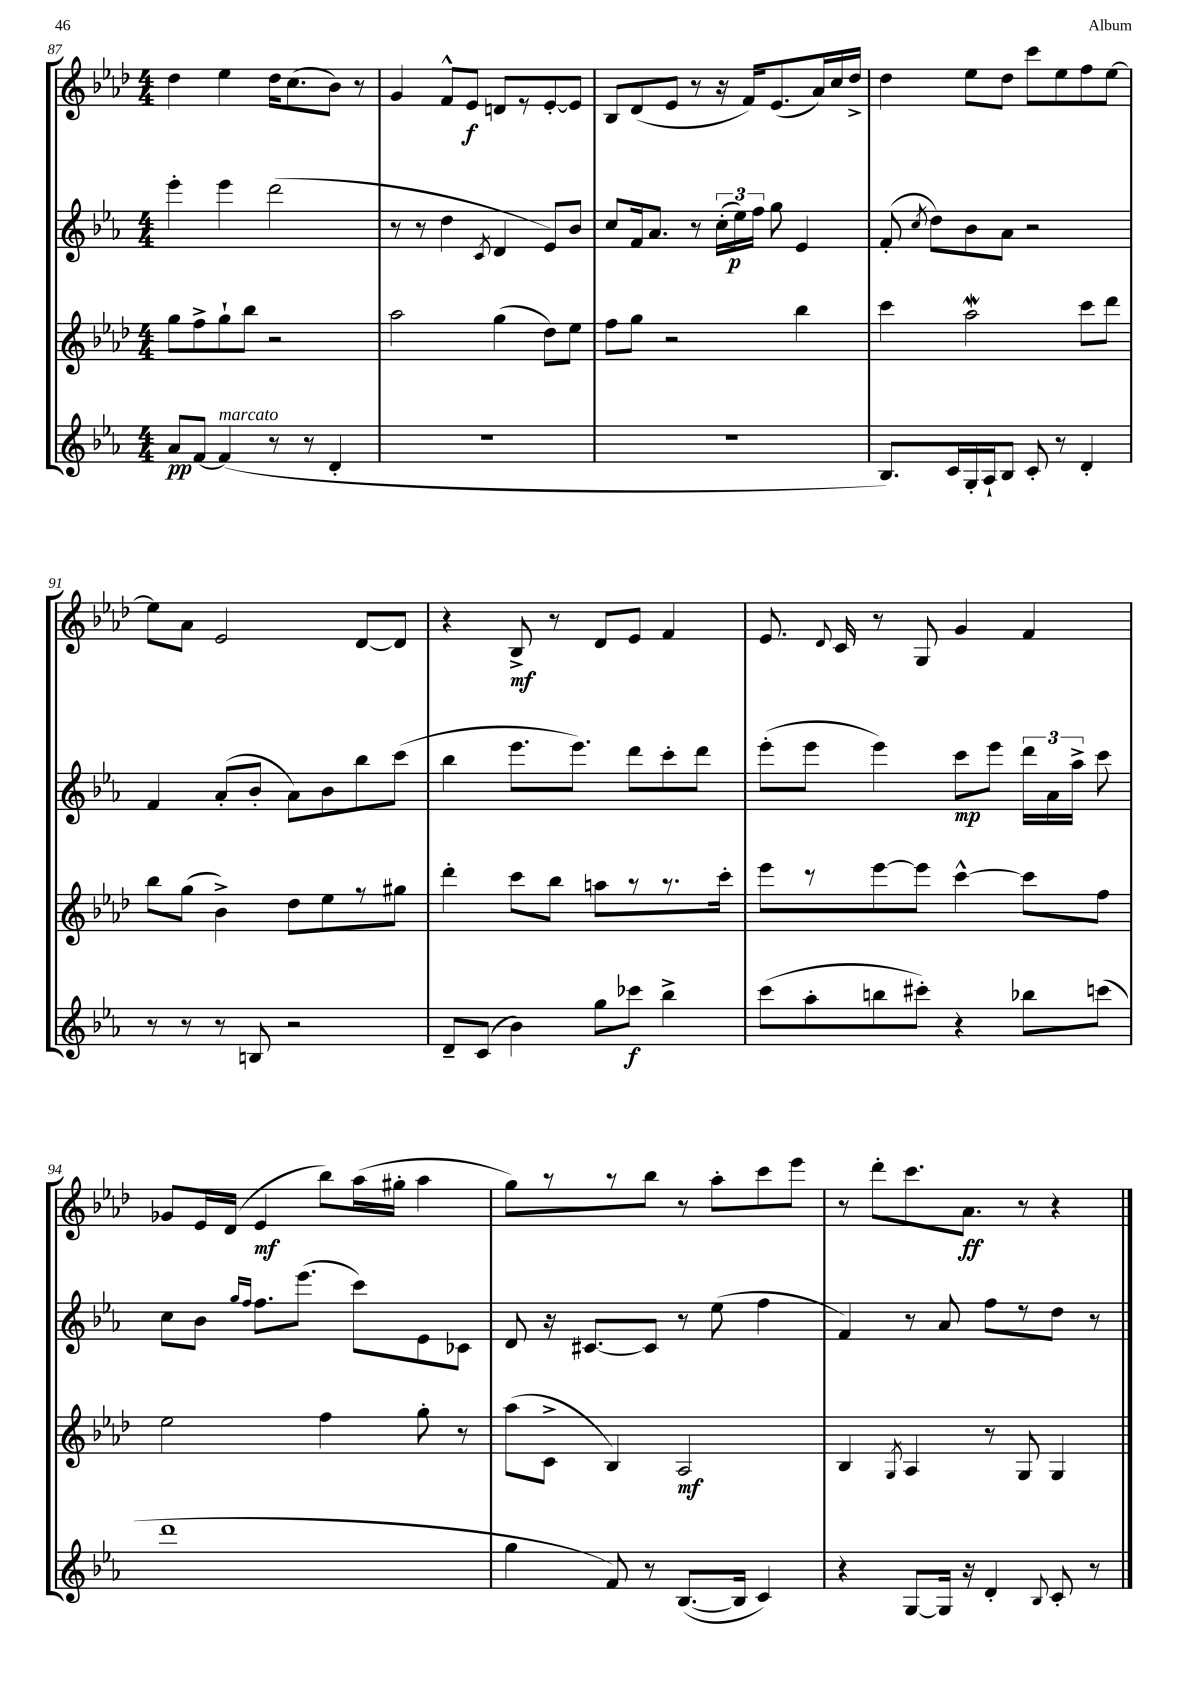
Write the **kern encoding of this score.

**kern	**kern	**kern	**kern
*staff4	*staff3	*staff2	*staff1
*clefG2	*clefG2	*clefG2	*clefG2
*k[b-e-a-]	*k[b-e-a-d-]	*k[b-e-a-]	*k[b-e-a-d-]
*M4/4	*M4/4	*M4/4	*M4/4
8a-	8gg	4eee-'	4dd-
[8f	8ff^	.	.
(4f]	8gg`	4eee-	4ee-
.	8bb-	.	.
8r	2r	(2ddd	16dd-
.	.	.	(8.cc
8r	.	.	.
4d'	.	.	8b-)
.	.	.	8r
=	=	=	=
1r	2aa-	8r	4g
.	.	8r	.
.	.	4dd	8f^^
.	.	.	8e-
.	.	8qc	.
.	(4gg	4d	8d
.	.	.	8r
.	8dd-)	8e-)	[8e-'
.	8ee-	8b-	8e-]
=	=	=	=
1r	8ff	8cc	8B-
.	8gg	16f	(8d-
.	.	8.a-	.
.	2r	.	8e-
.	.	8r	8r
.	.	(24cc'	16r
.	.	24ee-)	.
.	.	.	16f)
.	.	24ff	.
.	.	8gg	(8.e-
.	4bb-	4e-	.
.	.	.	16a-)
.	.	.	16cc
.	.	.	16dd-^
=	=	=	=
8.B-)	4ccc	(8f'	4dd-
.	.	8qcc	.
.	.	8dd)	.
16c	.	.	.
16G'	2aa-	8b-	8ee-
16A-`	.	.	.
8B-	.	8a-	8dd-
8c'	.	2r	8ccc
8r	.	.	8ee-
4d'	8ccc	.	8ff
.	8ddd-	.	[8ee-
=	=	=	=
8r	8bb-	4f	8ee-]
8r	(8gg	.	8a-
8r	4b-^)	(8a-'	2e-
8B	.	8b-'	.
2r	8dd-	8a-)	.
.	8ee-	8b-	.
.	8r	8bb-	[8d-
.	8gg#	(8ccc	8d-]
=	=	=	=
8d~	4ddd-'	4bb-	4r
(8c	.	.	.
4b-)	8ccc	8.eee-	8B-^
.	8bb-	.	8r
.	.	8.eee-)	.
8gg	8aa	.	8d-
8ccc-	8r	8ddd	8e-
4bb-^	8.r	8ccc'	4f
.	.	8ddd	.
.	16ccc'	.	.
=	=	=	=
(8ccc	8eee-	(8eee-'	8.e-
8aa-'	8r	8eee-	.
.	.	.	8qqd-
.	.	.	16c
8bb	[8eee-	4eee-)	8r
8ccc#')	8eee-]	.	8G
4r	[4ccc^^	8ccc	4g
.	.	8eee-	.
8bb-	8ccc]	24ddd	4f
.	.	24a-	.
.	.	24aa-^	.
(8ccc	8ff	8ccc	.
=	=	=	=
1ddd	2ee-	8cc	8g-
.	.	8b-	16e-
.	.	.	(16d-
.	.	16qqgg	.
.	.	16qqff	.
.	.	8.ff	4e-
.	.	(8.eee-	.
.	4ff	.	8bb-)
.	.	8ccc)	(16aa-
.	.	.	16gg#'
.	8gg'	8e-	4aa-
.	8r	8c-	.
=	=	=	=
4gg	(8aa-	8d	8gg)
.	8c^	16r	8r
.	.	[8.c#	.
8f)	4B-)	.	8r
8r	.	8c#]	8bb-
([8.B-	2A-	8r	8r
.	.	(8ee-	8aa-'
16B-]	.	.	.
4c)	.	4ff	8ccc
.	.	.	8eee-
=	=	=	=
4r	4B-	4f)	8r
.	.	.	8ddd-'
.	8qG	.	.
[8G	4A-	8r	8.ccc
16G]	.	8a-	.
16r	.	.	8.a-
4d'	8r	8ff	.
.	8G	8r	8r
8qqB-	.	.	.
8c'	4G	8dd	4r
8r	.	8r	.
==	==	==	==
*-	*-	*-	*-
